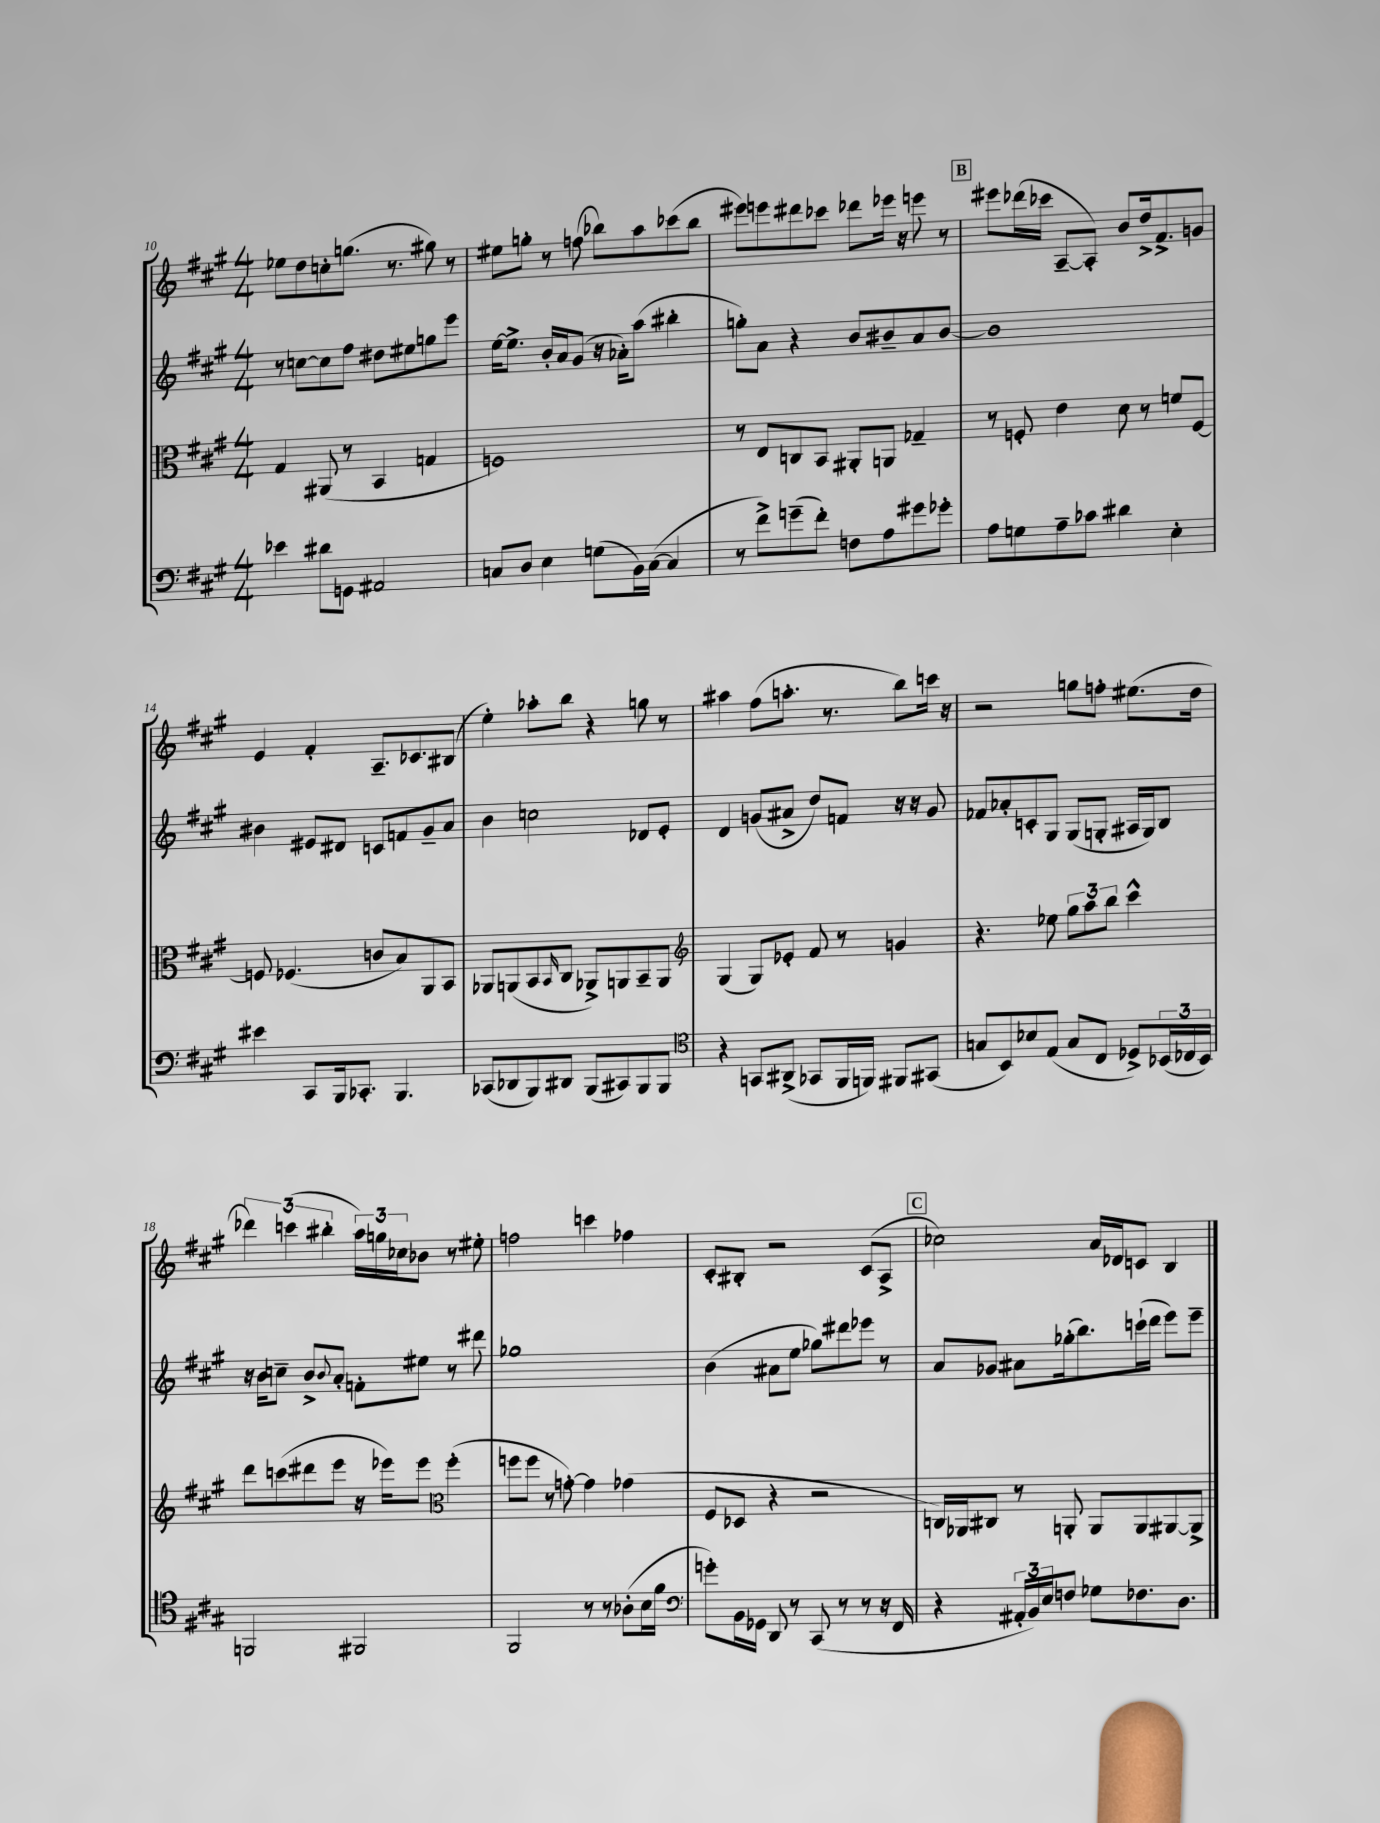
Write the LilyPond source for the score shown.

<<
\new StaffGroup <<
\new Staff = "s0" {
    \clef treble \key a \major \numericTimeSignature \time 4/4
    ees''8 d''8 c''8-. g''8.( r8. gis''8) r8 |
    eis''8 g''8-. r8 f''8( bes''8) a''8 ces'''8( bes''8 |
    eis'''8) e'''8 dis'''8 ces'''8 des'''8 ees'''16 r16 e'''8 r8 |
    \mark \markup { \box "B" } eis'''8 des'''16( ces'''16 a8~-- a8-.) b'8 d''16-> fis'8.-> g'8 |
    e'4 fis'4-. a8.-- ces'8. bis8( |
    e''4-.) aes''8-. b''8 r4 g''8 r8 |
    ais''4 fis''8( a''8.-. r8. b''8) c'''16 r16 |
    r2 g''8 f''8-. eis''8.( d''16 |
    \tuplet 3/2 { des'''4) c'''4( bis''4-. } \tuplet 3/2 { a''16) g''16 ces''16 } bes'8 r8 eis''8-. |
    f''2 c'''4 fes''4 |
    cis'8-. bis8-. r2 cis'8( a8-> |
    \mark \markup { \box "C" } ces''2) a'16 des'16 c'8 b4 \bar "|." |
}
\new Staff = "s1" {
    \clef treble \key a \major \numericTimeSignature \time 4/4
    r8 c''8~ c''8 fis''8 dis''8 eis''8 g''8 e'''8 |
    e''16~ e''8.-> b'16-. a'16 gis'8( r16 aes'16-.) a''8( bis''4-. |
    g''8-.) a'8 r4 b'8 bis'8-- a'8 bis'8~ |
    \mark \markup { \box "B" } bis'1 |
    bis'4 eis'8 dis'8 c'8 f'8 gis'8-- a'8 |
    b'4 c''2 des'8 e'8-. |
    d'4 g'8( ais'8-> d''8) f'8 r16 r16 g'8 |
    fes'8 aes'8-. c'8-. gis8 gis8( g8-. ais16 g16) b8 |
    r16 b'16 c''8-- b'8-> \appoggiatura { b'8 } a'8-. f'8-. eis''8 r8 dis'''8 |
    ges''1 |
    b'4( ais'8 e''8 ges''8) dis'''8 ees'''8 r8 |
    \mark \markup { \box "C" } a'8 ges'8 ais'8 ges''16-.( b''8.) c'''16-!( d'''16 e'''8) e'''8-- \bar "|." |
}
\new Staff = "s2" {
    \clef alto \key a \major \numericTimeSignature \time 4/4
    gis4 ais,8( r8 b,4 g4 |
    f1) |
    r8 e8 c8 b,8 ais,8-. a,8 ges4-- |
    \mark \markup { \box "B" } r8 f8-. e'4 d'8 r8 f'8 f8~ |
    f8 fes4.( c'8 b8) a,8 b,8 |
    aes,8 a,8( b,8 \grace { b,16 } cis8 aes,8->) a,8 b,8-- a,8 |
    \clef treble gis4( gis8) ees'8-. fis'8 r8 g'4 |
    r4. ees''8 \tuplet 3/2 { gis''8 a''8 b''8 } cis'''4-^ |
    d'''8 c'''8( dis'''8 e'''8 r16 ees'''16) ees'''8 \clef alto fis''4-.( |
    f''8 f''8 r8 g'8~-.) g'4 ges'4( |
    fis8 des8 r4 r2 |
    \mark \markup { \box "C" } c16) aes,16 cis8 r8 a,8-. a,8 a,8 ais,8~ ais,8-> \bar "|." |
}
\new Staff = "s3" {
    \clef bass \key a \major \numericTimeSignature \time 4/4
    ees'4 dis'8 g,8 ais,2 |
    c8 d8 e4 g8( b,16) c16~( c4 |
    r8 fis'8->) g'8--( fis'8-.) f8 a8 gis'8 ges'8-. |
    \mark \markup { \box "B" } a8 g8 a8-- ces'8 dis'4 e4-. |
    eis'4 cis,8 b,,16 ces,8.-. b,,4. |
    ces,8( des,8 b,,8) dis,8 b,,8( cis,8) b,,8 b,,8 |
    \clef tenor r4 g,8 ais,8->( ges,8 fis,16 f,16) fis,8 gis,8( |
    g8 b,8) bes8 e8( g8 cis8 des8->) \tuplet 3/2 { bes,16( ces16 bes,16) } |
    f,2 fis,2 |
    fis,2 r8 r8 aes8-.( b16 fis'16 |
    \clef bass g'8-.) b,16 ges,16 d,8 r8 cis,8( r8 r8 r16 fis,16 |
    \mark \markup { \box "C" } r4 \tuplet 3/2 { ais,16-. b,16) e16 } f8 ges8 fes8. d8. \bar "|." |
}
>>
>>
\layout { \context { \Score currentBarNumber = #10 } }
